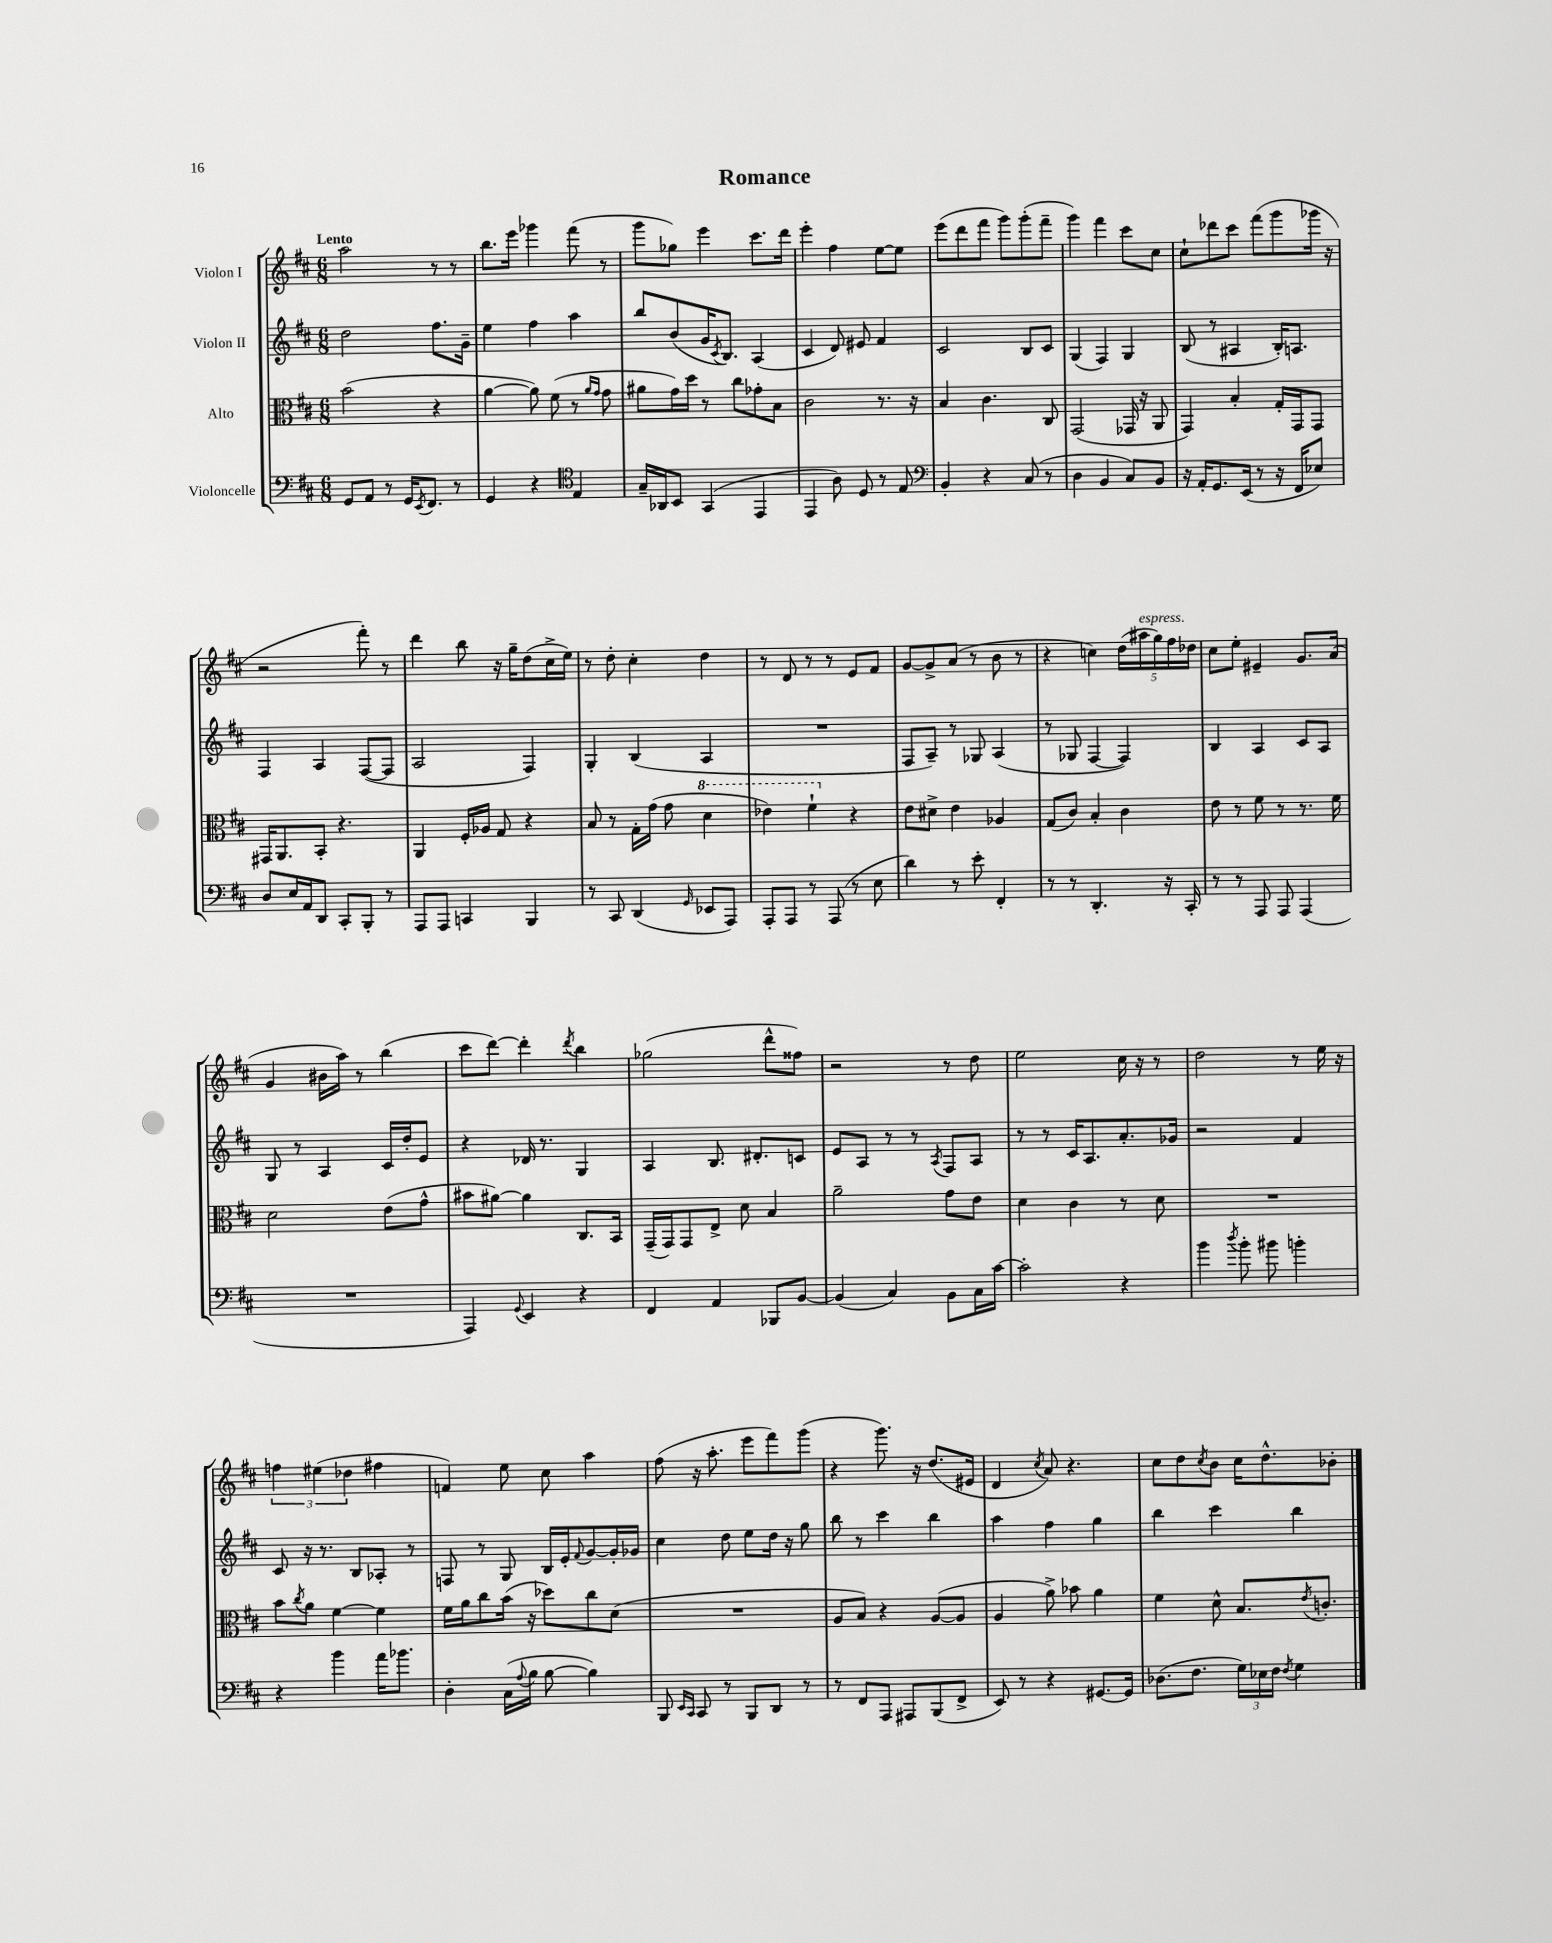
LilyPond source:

\header { title = "Romance" }
<<
\new StaffGroup <<
\new Staff = "s0" \with { instrumentName = "Violon I" } {
    \clef treble \key d \major \numericTimeSignature \time 6/8 \tempo "Lento"
    a''2 r8 r8 |
    b''8. e'''16 ges'''4 fis'''8( r8 |
    g'''8 ges''8) e'''4 cis'''8. d'''16 |
    e'''4-. fis''4 e''8~ e''8 |
    e'''8( d'''8 fis'''8 g'''8) g'''8-.( fis'''8-- |
    g'''4) fis'''4 cis'''8 cis''8 |
    cis''8-! des'''8 cis'''8 fis'''8( g'''8 ges'''16 r16 |
    r2 fis'''8-.) r8 |
    d'''4 b''8 r16 g''16-- d''8( cis''16-> e''16) |
    r8 d''8-. cis''4-. d''4 |
    r8 d'8 r8 r8 e'8 fis'8 |
    g'8~ g'8-> a'8( r8 b'8 r8 |
    r4 c''4) \tuplet 5/4 { d''16( ais''16^\markup { \italic "espress." } g''16) fis''16 des''16 } |
    cis''8 e''8-. eis'4-- g'8. a'16( |
    g'4 bis'16 a''16) r8 b''4( |
    cis'''8 d'''8~) d'''4-. \acciaccatura { d'''8 } b''4 |
    ges''2( d'''8-^ fisis''8) |
    r2 r8 d''8 |
    e''2 cis''16 r16 r8 |
    d''2 r8 e''16 r16 |
    \tuplet 3/2 { f''4 eis''4( des''4 } fis''4 |
    f'4) e''8 cis''8 a''4 |
    fis''8( r16 a''8.-. e'''8 fis'''8) g'''8( |
    r4 g'''8.) r16 d''8.( eis'16 |
    d'4 \acciaccatura { cis''8 } a'8) r4. |
    cis''8 d''8 \acciaccatura { cis''8 } b'8 cis''16 d''8.-^ bes'8-. \bar "|." |
}
\new Staff = "s1" \with { instrumentName = "Violon II" } {
    \clef treble \key d \major \numericTimeSignature \time 6/8
    d''2 fis''8. g'16-- |
    e''4 fis''4 a''4 |
    b''8 b'8( g'16 \acciaccatura { cis'8 } b8.) a4( |
    cis'4 d'8) eis'8 fis'4 |
    cis'2 b8 cis'8 |
    g4( fis4) g4 |
    b8( r8 ais4 b16-.) a8. |
    fis4 a4 fis8~( fis8 |
    a2 fis4) |
    g4-. b4( a4 |
    R2. |
    fis8 a8--) r8 ges8 a4( |
    r8 ges8 fis4~ fis4) |
    b4 a4 cis'8 a8 |
    g8 r8 a4 cis'16 d''16-. e'8 |
    r4 des'16 r8. g4 |
    a4 b8. dis'8.-. c'8 |
    e'8 a8 r8 r8 \acciaccatura { a8 } fis8 a8 |
    r8 r8 cis'16 a8. a'8.-. ges'16 |
    r2 fis'4 |
    cis'8 r16 r8. b8 aes8-. r8 |
    f8 r8 g8 b16 e'16-. \appoggiatura { fis'8 } g'8~ g'16-. ges'16 |
    cis''4 d''8 e''8 d''16 r16 g''8 |
    b''8 r8 cis'''4 b''4 |
    a''4 fis''4 g''4 |
    b''4 cis'''4 b''4 \bar "|." |
}
\new Staff = "s2" \with { instrumentName = "Alto" } {
    \clef alto \key d \major \numericTimeSignature \time 6/8
    b'2( r4 |
    a'4~ a'8) fis'8( r8 \grace { a'16 g'16 } g'8 |
    ais'8 g'16) d''16 r8 cis''8 ges'8-. b8 |
    cis'2 r8. r16 |
    b4 cis'4. cis8 |
    g,2( ges,16 r16 a,8 |
    g,4) b4-. g16-. g,16 g,8 |
    gis,16 a,8. b,8-. r4. |
    a,4 fis16-. aes16 g8 r4 |
    b8 r8 g16-. g'16( g'8 \ottava #1 d''4 |
    ees''4) fis''4-! \ottava #0 r4 |
    e'8 dis'8-> e'4 aes4 |
    g8( cis'8) b4-. cis'4 |
    e'8 r8 fis'8 r8 r8. fis'16 |
    d'2 e'8( g'8-^ |
    bis'8 ais'8~) ais'4 cis8. b,16 |
    g,16--( g,16) g,8 e8-> d'8 b4 |
    a'2-- g'8 e'8 |
    d'4 cis'4 r8 d'8 |
    R2. |
    b'8 \acciaccatura { cis''8 } a'8 fis'4~ fis'4 |
    fis'16 a'16 cis''8 b'16( r16 des''8) cis''8 d'8( |
    R2. |
    a8 b8) r4 a8~( a8 |
    a4 a'8->) bes'8 a'4 |
    fis'4 d'8-^ b8. \acciaccatura { e'8 } c'8.-. \bar "|." |
}
\new Staff = "s3" \with { instrumentName = "Violoncelle" } {
    \clef bass \key d \major \numericTimeSignature \time 6/8
    g,8 a,8 r8 g,16 \acciaccatura { e,8 } fis,8. r8 |
    g,4 r4 \clef tenor e4 |
    g16-- aes,16 b,8 g,4( e,4 |
    e,4 a8) d8 r8 e8 |
    \clef bass b,4-. r4 cis8( r8 |
    d4 b,4 cis8) b,8 |
    r16 a,16-. g,8. e,16( r8 r16 fis,16 ees8) |
    d8 e16 a,16 d,8 cis,8-. b,,8-. r8 |
    a,,8 a,,8 c,4 b,,4 |
    r8 cis,8 d,4( \grace { g,16 } ees,8 a,,8) |
    a,,8-. a,,8 r8 a,,8( r8 e8 |
    d'4) r8 e'8-. fis,4-. |
    r8 r8 d,4.-. r16 cis,16-. |
    r8 r8 a,,8 a,,8 a,,4( |
    R2. |
    a,,4) \appoggiatura { g,8 } e,4 r4 |
    fis,4 a,4 bes,,8 b,8~ |
    b,4( cis4) b,8 cis16 cis'16~ |
    cis'2-. r4 |
    b'4 \acciaccatura { d''8 } b'8-. bis'8 b'4-. |
    r4 b'4 a'16 bes'8. |
    d4-. cis16( \appoggiatura { a8 } b16 b8~ b4) |
    b,,8 \grace { e,16 cis,16 } cis,8 r8 b,,8 d,8 r8 |
    r8 fis,8 a,,8 ais,,8 b,,8( fis,8-> |
    e,8) r8 r4 gis,8.~ gis,16 |
    des8.( fis8. \tuplet 3/2 { g16) ees16 fis16 } \acciaccatura { fis8 } g4 \bar "|." |
}
>>
>>
\layout { \context { \Score \remove "Bar_number_engraver" } }
